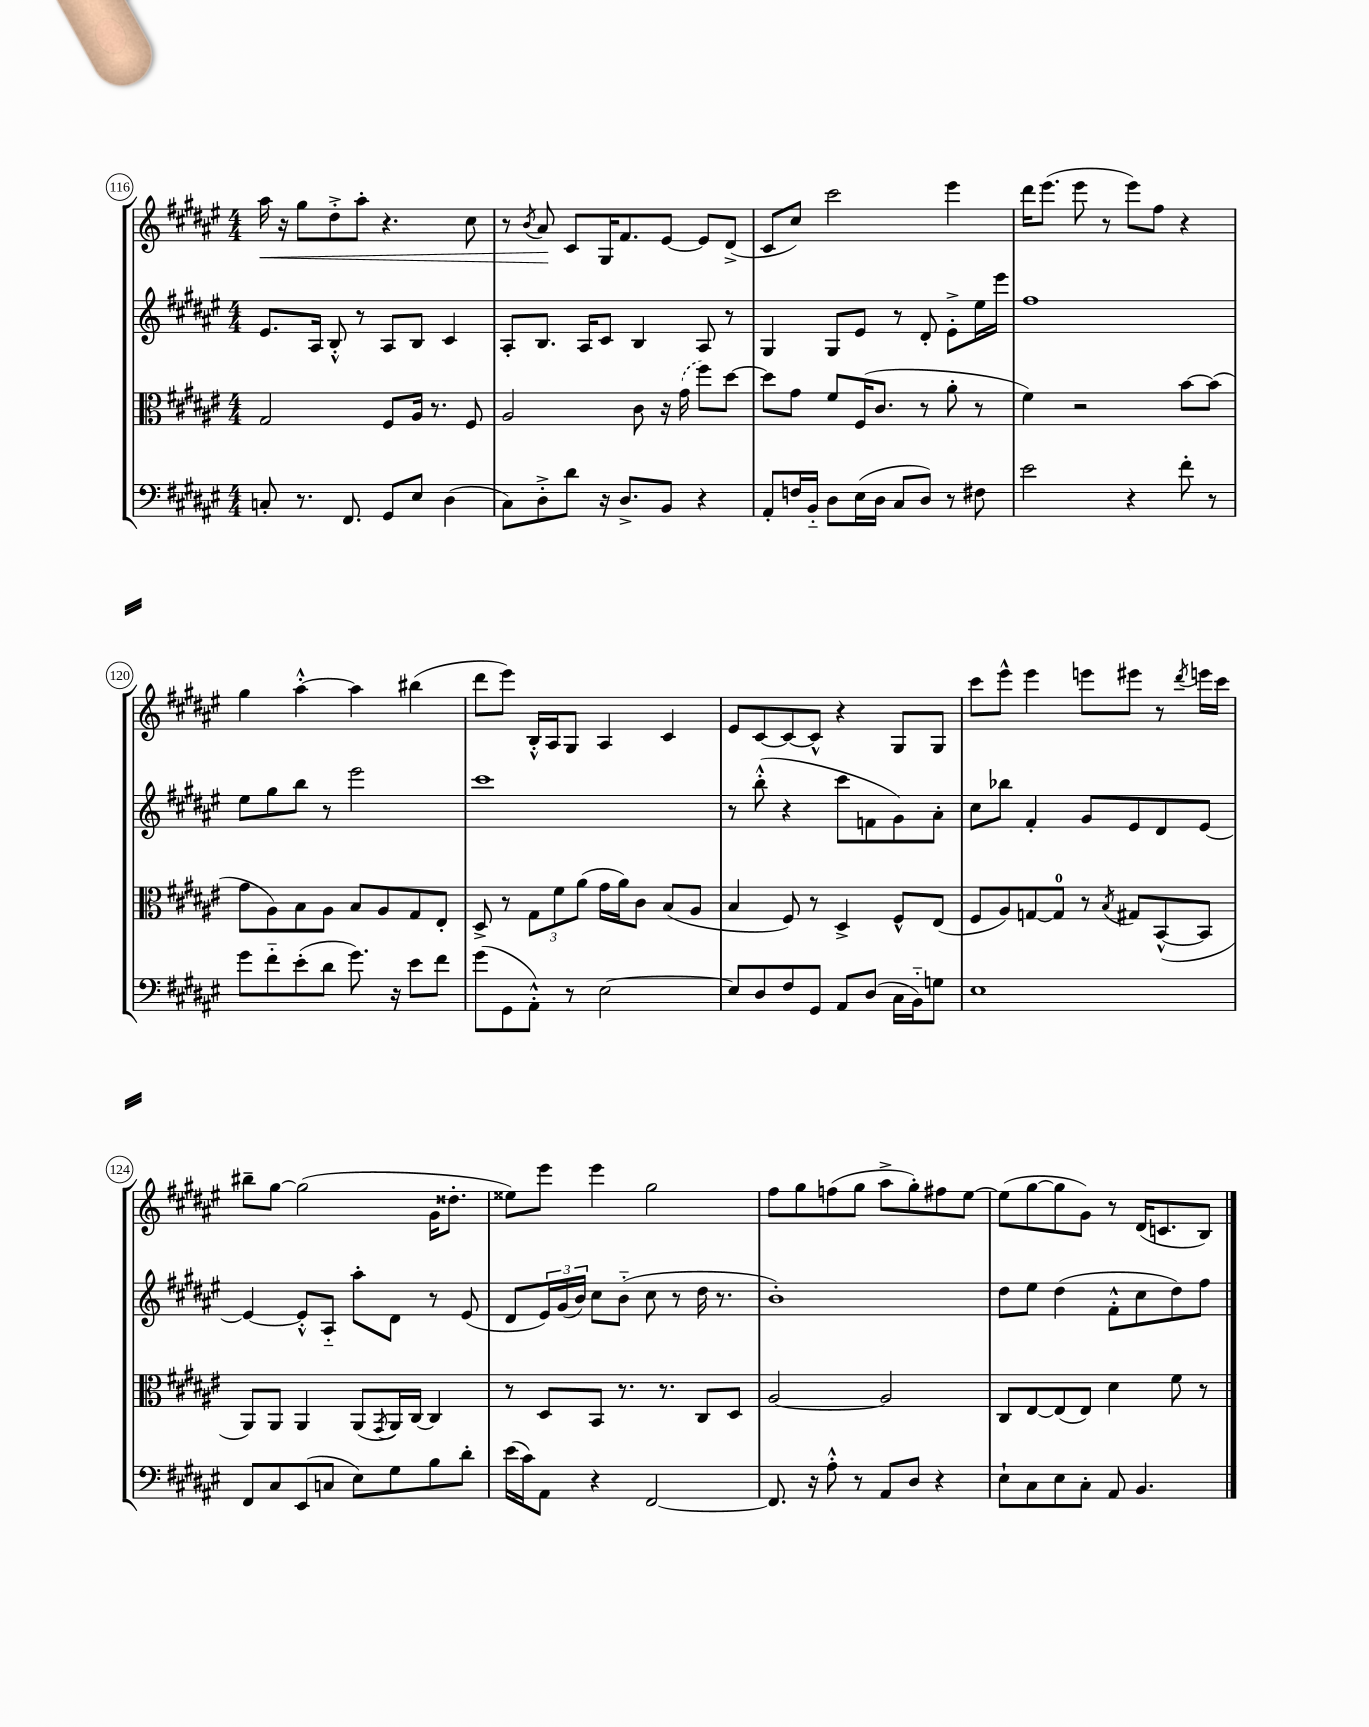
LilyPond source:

<<
\new StaffGroup <<
\new Staff = "s0" {
    \clef treble \key fis \major \numericTimeSignature \time 4/4
    ais''16\< r16 gis''8 dis''8-.-> ais''8-. r4. cis''8 |
    r8 \acciaccatura { b'8 } ais'8\! cis'8 gis16 fis'8. eis'8~ eis'8 dis'8->( |
    cis'8 cis''8) cis'''2 eis'''4 |
    dis'''16 eis'''8.( eis'''8 r8 eis'''8) fis''8 r4 |
    gis''4 ais''4~-.-^ ais''4 bis''4( |
    dis'''8 eis'''8) b16-.-^ ais16 gis8 ais4 cis'4 |
    eis'8 cis'8~ cis'8~ cis'8-^ r4 gis8 gis8 |
    cis'''8 eis'''8-^ eis'''4 e'''8 eis'''8 r8 \acciaccatura { dis'''8 } e'''16 cis'''16 |
    bis''8-- gis''8~ gis''2( gis'16 disis''8.-. |
    eisis''8) eis'''8 eis'''4 gis''2 |
    fis''8 gis''8 f''8( gis''8 ais''8-> gis''8-.) fis''8 eis''8~ |
    eis''8( gis''8~ gis''8 gis'8) r8 dis'16( c'8. b8) \bar "|." |
}
\new Staff = "s1" {
    \clef treble \key fis \major \numericTimeSignature \time 4/4
    eis'8. ais16 b8-.-^ r8 ais8 b8 cis'4 |
    ais8-. b8. ais16 cis'8 b4 ais8 r8 |
    gis4 gis8 eis'8 r8 dis'8-. eis'8-.-> eis''16 eis'''16 |
    fis''1 |
    eis''8 gis''8 b''8 r8 eis'''2 |
    cis'''1 |
    r8 b''8-.-^( r4 cis'''8 f'8 gis'8) ais'8-. |
    cis''8 bes''8 fis'4-. gis'8 eis'8 dis'8 eis'8~ |
    eis'4~ eis'8-.-^ ais8-_ ais''8-. dis'8 r8 eis'8( |
    dis'8 \tuplet 3/2 { eis'16) gis'16( b'16) } cis''8 b'8-_( cis''8 r8 dis''16 r8. |
    b'1-.) |
    dis''8 eis''8 dis''4( fis'8-.-^ cis''8 dis''8) fis''8 \bar "|." |
}
\new Staff = "s2" {
    \clef alto \key fis \major \numericTimeSignature \time 4/4
    gis2 fis8 ais16 r8. fis8 |
    ais2 cis'8 r16 \once \slurDashed gis'16( fis''8) dis''8~ |
    dis''8 gis'8 fis'8 fis16( cis'8. r8 ais'8-. r8 |
    fis'4) r2 b'8~ b'8( |
    gis'8 ais8) b8 ais8 b8 ais8 gis8 eis8-. |
    dis8-> r8 \tuplet 3/2 { gis8 fis'8 ais'8( } gis'16 ais'16) cis'8 b8( ais8 |
    b4 fis8) r8 dis4-> fis8-^ eis8( |
    fis8 ais8) g8~ g8-0 r8 \acciaccatura { b8 } gis8 b,8~-^( b,8 |
    ais,8) ais,8 ais,4 ais,8( \acciaccatura { gis,8 } ais,16) cis16~ cis4 |
    r8 dis8 b,8 r8. r8. cis8 dis8 |
    ais2~ ais2 |
    cis8 eis8~ eis8( eis8) dis'4 fis'8 r8 \bar "|." |
}
\new Staff = "s3" {
    \clef bass \key fis \major \numericTimeSignature \time 4/4
    c8-. r8. fis,8. gis,8 eis8 dis4( |
    cis8) dis8-.-> dis'8 r16 dis8.-> b,8 r4 |
    ais,8-. f16 b,16-_ dis8 eis16( dis16 cis8 dis8) r8 fis8 |
    eis'2 r4 fis'8-. r8 |
    gis'8 fis'8-_ eis'8-.( dis'8 gis'8.) r16 eis'8 fis'8 |
    gis'8( gis,8 ais,8-.-^) r8 eis2~ |
    eis8 dis8 fis8 gis,8 ais,8 dis8( cis16 b,16-_) g8 |
    eis1 |
    fis,8 cis8 eis,8( c8 eis8) gis8 b8 dis'8-. |
    eis'16( cis'16) ais,8 r4 fis,2~ |
    fis,8. r16 ais8-.-^ r8 ais,8 dis8 r4 |
    eis8-! cis8 eis8 cis8-. ais,8 b,4. \bar "|." |
}
>>
>>
\layout { \context { \Score currentBarNumber = #116 \override BarNumber.stencil = #(make-stencil-circler 0.1 0.3 ly:text-interface::print) } }
